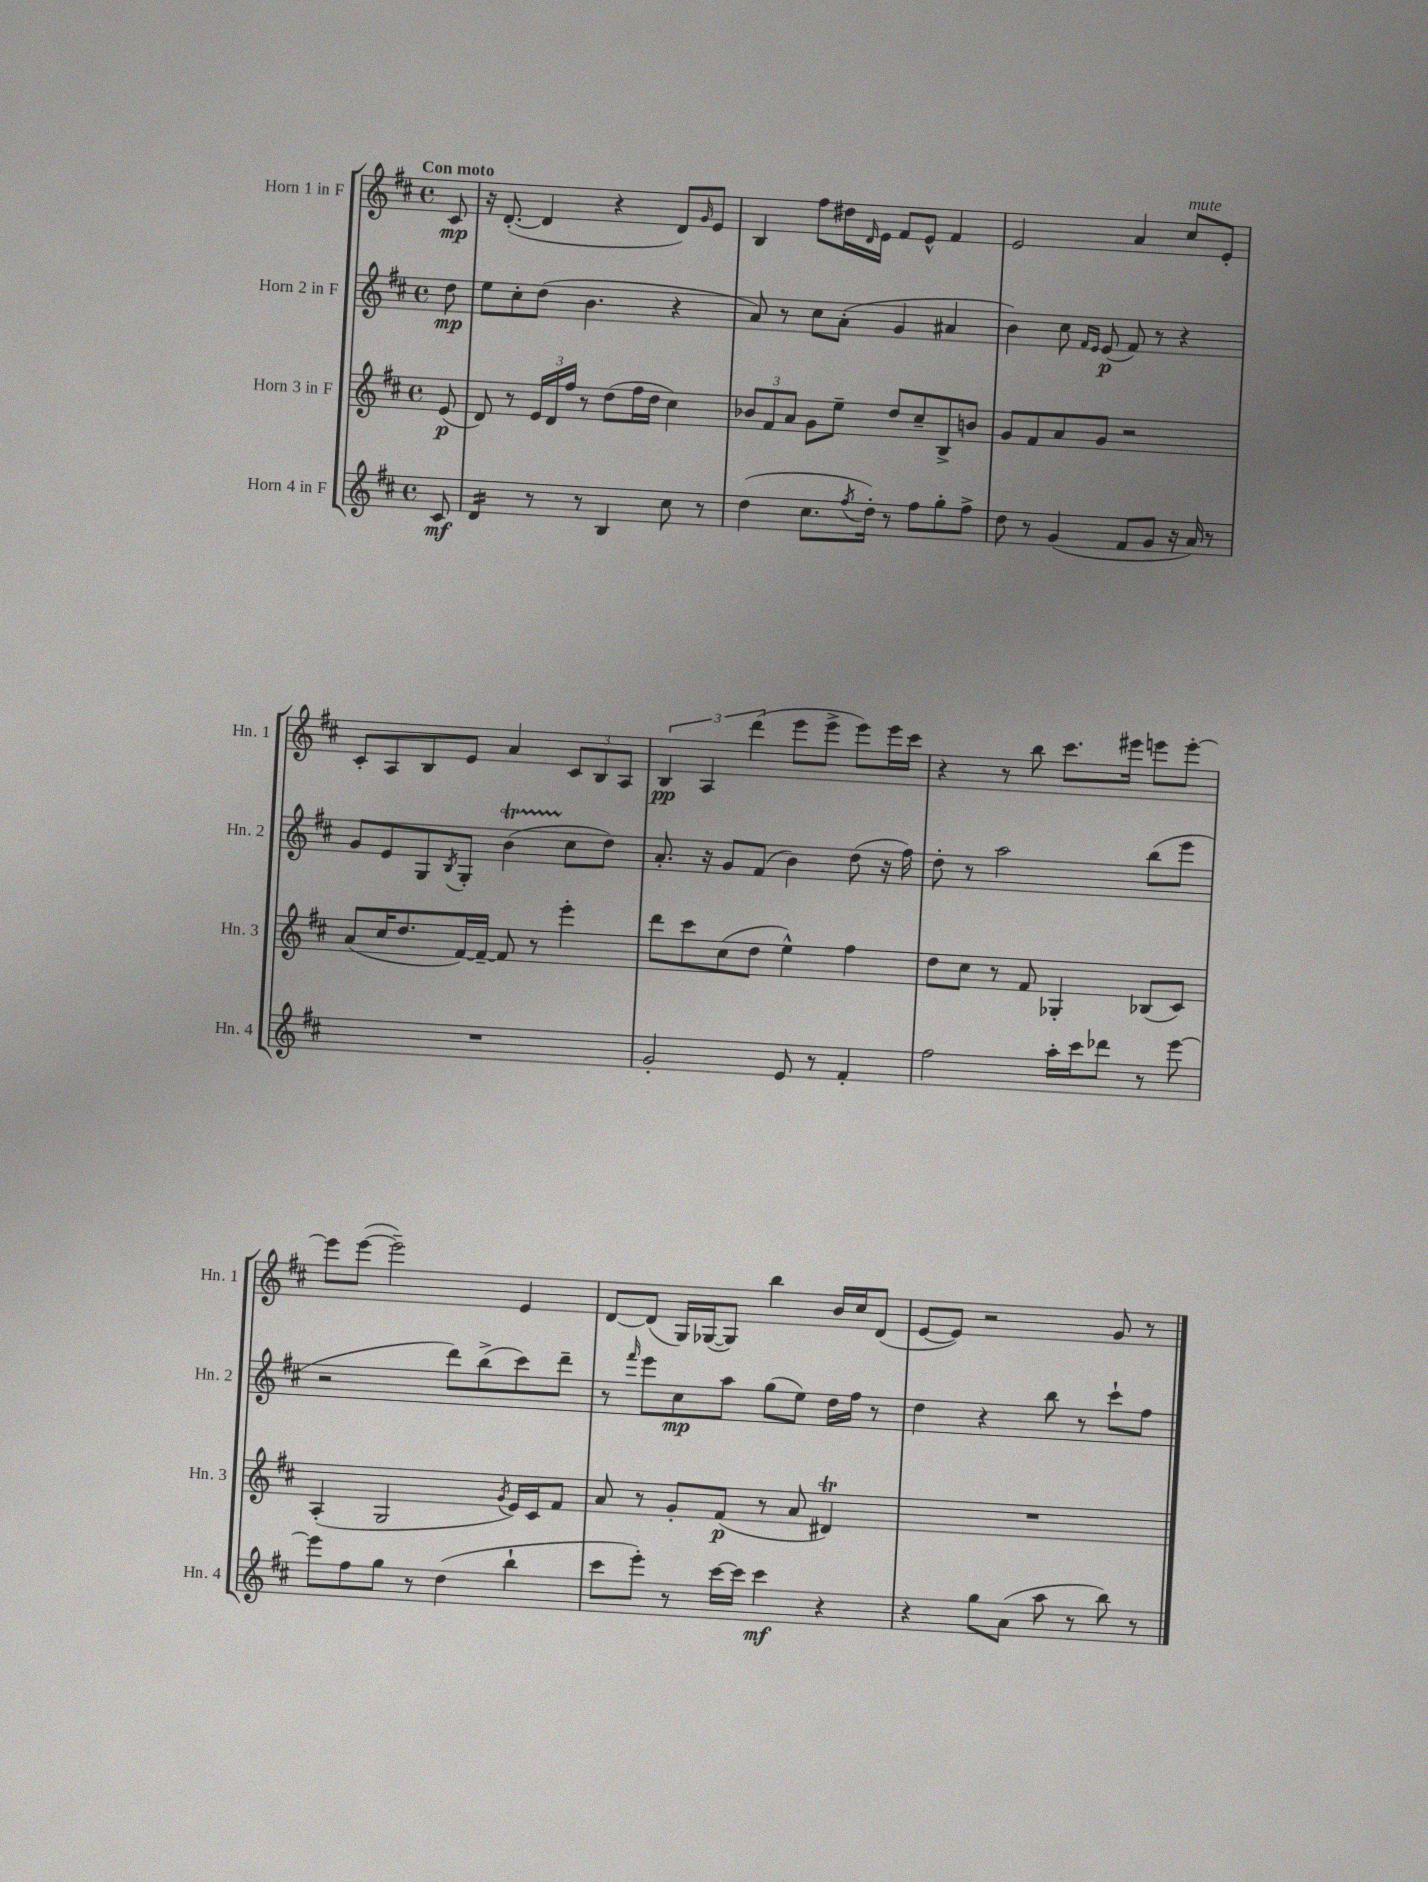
<<
\new StaffGroup <<
\new Staff = "s0" \with { instrumentName = "Horn 1 in F" shortInstrumentName = "Hn. 1" } {
    \clef treble \key d \major \defaultTimeSignature \time 4/4 \partial 8 \tempo "Con moto"
    cis'8\mp |
    r16 d'8.~-.( d'4 r4 d'8) \grace { g'16 } e'8 |
    b4 fis''8 dis''16 \grace { d'16 } e'16 fis'8 e'8-^ fis'4 |
    e'2 a'4 cis''8^\markup { \italic "mute" } e'8-. |
    cis'8-. a8 b8 e'8 a'4 \tuplet 3/2 { cis'8 b8 a8 } |
    \tuplet 3/2 { b4\pp a4 d'''4( } e'''8 e'''8-> e'''8) e'''16 cis'''16 |
    r4 r8 b''8 cis'''8. eis'''16 e'''8 e'''8~-. |
    e'''8 e'''8~( e'''2--) e'4 |
    d'8~ d'8( g16) ges16~( ges8) b''4 b'16 cis''16 d'8( |
    e'8~ e'8) r2 g'8 r8 \bar "|." |
}
\new Staff = "s1" \with { instrumentName = "Horn 2 in F" shortInstrumentName = "Hn. 2" } {
    \clef treble \key d \major \defaultTimeSignature \time 4/4 \partial 8
    d''8\mp |
    e''8 cis''8-. d''8( b'4. r4 |
    a'8) r8 cis''8 a'8-.( g'4 ais'4 |
    b'4) cis''8 \grace { fis'16 e'16 } e'8\p( fis'8) r8 r4 |
    g'8 e'8 g8 \acciaccatura { b8 } g8-. b'4\startTrillSpan( cis''8\stopTrillSpan d''8) |
    a'8.-. r16 g'8 fis'8( b'4) d''8( r16 fis''16) |
    d''8-. r8 a''2 b''8( e'''8 |
    r2 d'''8) b''8->( cis'''8) d'''8-- |
    r8 \grace { fis'''16 } e'''8 cis''8\mp a''8 g''8( e''8) d''16 fis''16 r8 |
    d''4 r4 b''8 r8 cis'''8-! fis''8 \bar "|." |
}
\new Staff = "s2" \with { instrumentName = "Horn 3 in F" shortInstrumentName = "Hn. 3" } {
    \clef treble \key d \major \defaultTimeSignature \time 4/4 \partial 8
    e'8\p( |
    d'8) r8 \tuplet 3/2 { e'16 d'16 fis''16 } r8 d''8( fis''16 d''16 cis''4) |
    \tuplet 3/2 { bes'8 fis'8 a'8 } g'8 e''8-- d''8 cis''8-- b8-> b'8 |
    g'8 fis'8 a'8 g'8 r2 |
    a'8( cis''16 d''8. fis'16~) fis'16~-- fis'8 r8 e'''4-. |
    d'''8 cis'''8 cis''8( d''8 e''4-^) fis''4 |
    d''8 cis''8 r8 fis'8 ges4-. bes8( cis'8) |
    a4-.( g2 \acciaccatura { g'8 } e'16) cis'16 fis'8 |
    a'8 r8 g'8-. fis'8\p( r8 a'8 dis'4\trill) |
    R1 \bar "|." |
}
\new Staff = "s3" \with { instrumentName = "Horn 4 in F" shortInstrumentName = "Hn. 4" } {
    \clef treble \key d \major \defaultTimeSignature \time 4/4 \partial 8
    cis'8\mf |
    d'4:16 r8 r8 b4 cis''8 r8 |
    d''4( cis''8. \acciaccatura { fis''8 } d''16-.) r8 fis''8 g''8-. fis''8-> |
    d''8 r8 g'4( fis'8 g'8 r16 a'16) r8 |
    R1 |
    g'2-. e'8 r8 fis'4-. |
    fis''2 a''16-. cis'''16 des'''8 r8 e'''8~ |
    e'''8 fis''8 g''8 r8 d''4( b''4-! |
    cis'''8 e'''8-.) r8 cis'''16~ cis'''16 cis'''4\mf r4 |
    r4 g''8 a'8( a''8 r8 b''8) r8 \bar "|." |
}
>>
>>
\layout { \context { \Score \remove "Bar_number_engraver" } }
